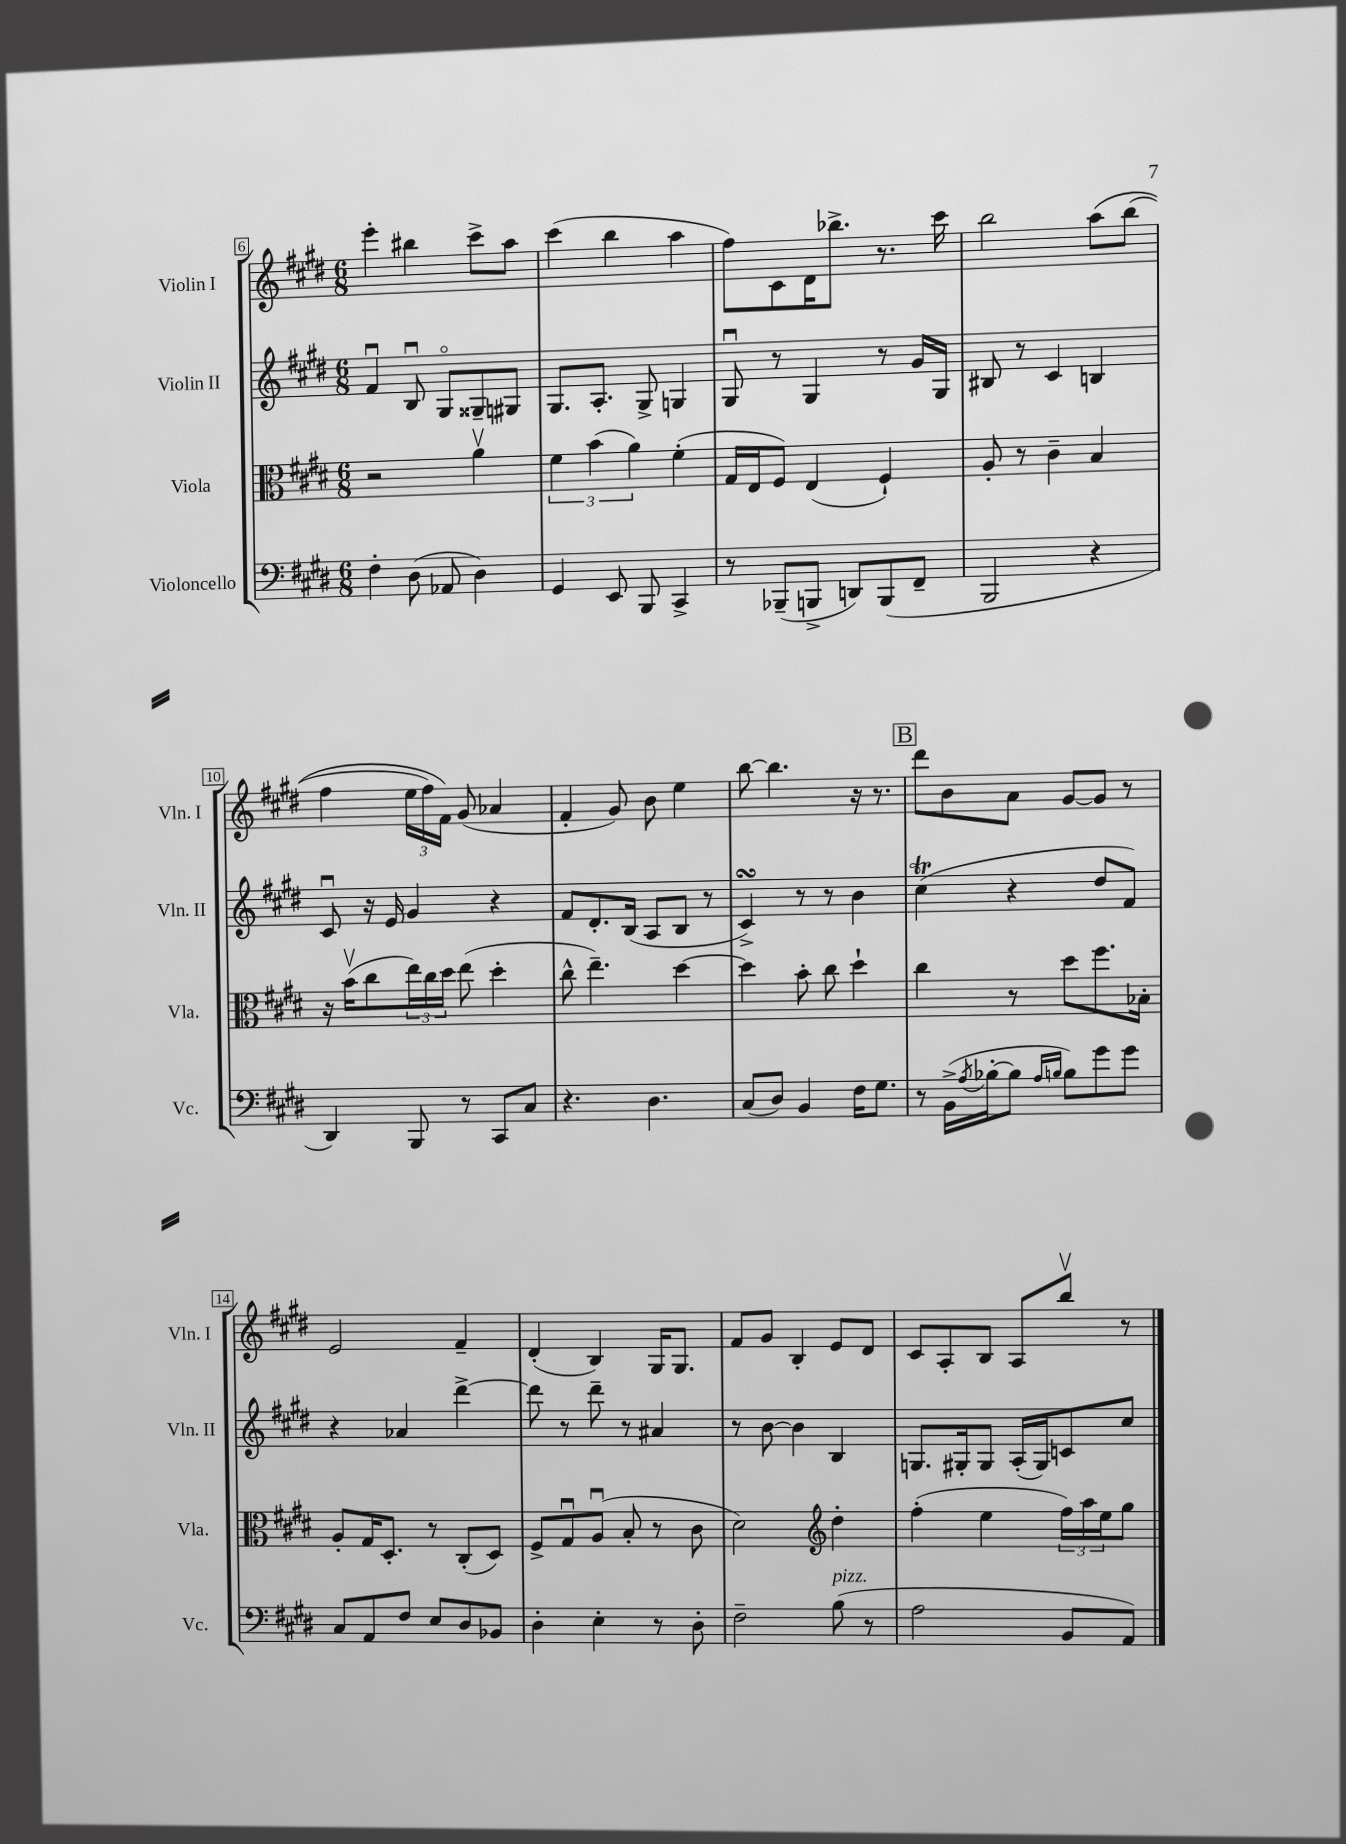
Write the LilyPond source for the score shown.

<<
\new StaffGroup <<
\new Staff = "s0" \with { instrumentName = "Violin I" shortInstrumentName = "Vln. I" } {
    \clef treble \key e \major \numericTimeSignature \time 6/8
    e'''4-. bis''4 cis'''8-> a''8 |
    cis'''4( b''4 a''4 |
    fis''8) cis'8 dis'16 bes''8.-> r8. cis'''16 |
    b''2 a''8\( b''8( |
    fis''4 \tuplet 3/2 { e''16 fis''16) fis'16\) } gis'8( aes'4 |
    fis'4-. gis'8) b'8 e''4 |
    b''8~ b''4. r16 r8. |
    \mark \markup { \box "B" } dis'''8 b'8 a'8 gis'8~ gis'8 r8 |
    e'2 fis'4-- |
    dis'4-.( b4) gis16 gis8. |
    fis'8 gis'8 b4-. e'8 dis'8 |
    cis'8 a8-. b8 a8 b''8\upbow r8 \bar "|." |
}
\new Staff = "s1" \with { instrumentName = "Violin II" shortInstrumentName = "Vln. II" } {
    \clef treble \key e \major \numericTimeSignature \time 6/8
    fis'4\downbow b8\downbow gis8\flageolet gisis8-- gis8 |
    gis8. a8.-. gis8-> g4 |
    gis8\downbow r8 gis4 r8 gis'16 gis16 |
    bis8 r8 cis'4 b4 |
    cis'8\downbow r16 e'16 gis'4 r4 |
    fis'8 dis'8.-. b16( a8 b8 r8 |
    cis'4->\turn) r8 r8 b'4 |
    \mark \markup { \box "B" } cis''4\trill( r4 dis''8 fis'8) |
    r4 aes'4 dis'''4~-> |
    dis'''8 r8 dis'''8-- r8 ais'4 |
    r8 b'8~ b'4 b4 |
    g8. gis16-. gis8 a16-.( gis16) c'8 cis''8 \bar "|." |
}
\new Staff = "s2" \with { instrumentName = "Viola" shortInstrumentName = "Vla." } {
    \clef alto \key e \major \numericTimeSignature \time 6/8
    r2 a'4\upbow |
    \tuplet 3/2 { fis'4 b'4( a'4) } fis'4-.( |
    gis16 e16 fis8) e4( fis4-!) |
    a8-. r8 cis'4-- b4 |
    r16 b'16\upbow( cis''8 \tuplet 3/2 { e''16) cis''16 dis''16 } e''8( dis''4-. |
    cis''8-^ e''4.--) dis''4~ |
    dis''4 b'8-. cis''8 dis''4-! |
    \mark \markup { \box "B" } cis''4 r8 dis''8 fis''8. bes16-. |
    a8-. gis16 dis8.-. r8 cis8-.( dis8) |
    fis8-> gis8\downbow a8\downbow( b8-. r8 cis'8 |
    dis'2) \clef treble dis''4-. |
    fis''4-.( e''4 \tuplet 3/2 { fis''16) a''16 e''16 } gis''8 \bar "|." |
}
\new Staff = "s3" \with { instrumentName = "Violoncello" shortInstrumentName = "Vc." } {
    \clef bass \key e \major \numericTimeSignature \time 6/8
    fis4-. dis8( aes,8 dis4) |
    gis,4 e,8 b,,8 cis,4-> |
    r8 bes,,8--( b,,8-> d,8) b,,8( fis,8-- |
    b,,2 r4 |
    dis,4) b,,8 r8 cis,8 cis8 |
    r4. dis4. |
    cis8( dis8) b,4 fis16 gis8. |
    \mark \markup { \box "B" } r8 b,16->( \acciaccatura { a8 } bes16~-. bes8 \grace { a16 b16 } b8) gis'8 gis'8 |
    cis8 a,8 fis8 e8 dis8 bes,8 |
    dis4-. e4-. r8 dis8-. |
    fis2-- b8^\markup { \italic "pizz." }( r8 |
    a2 b,8 a,8) \bar "|." |
}
>>
>>
\layout { \context { \Score currentBarNumber = #6 \override BarNumber.stencil = #(make-stencil-boxer 0.1 0.3 ly:text-interface::print) } }
